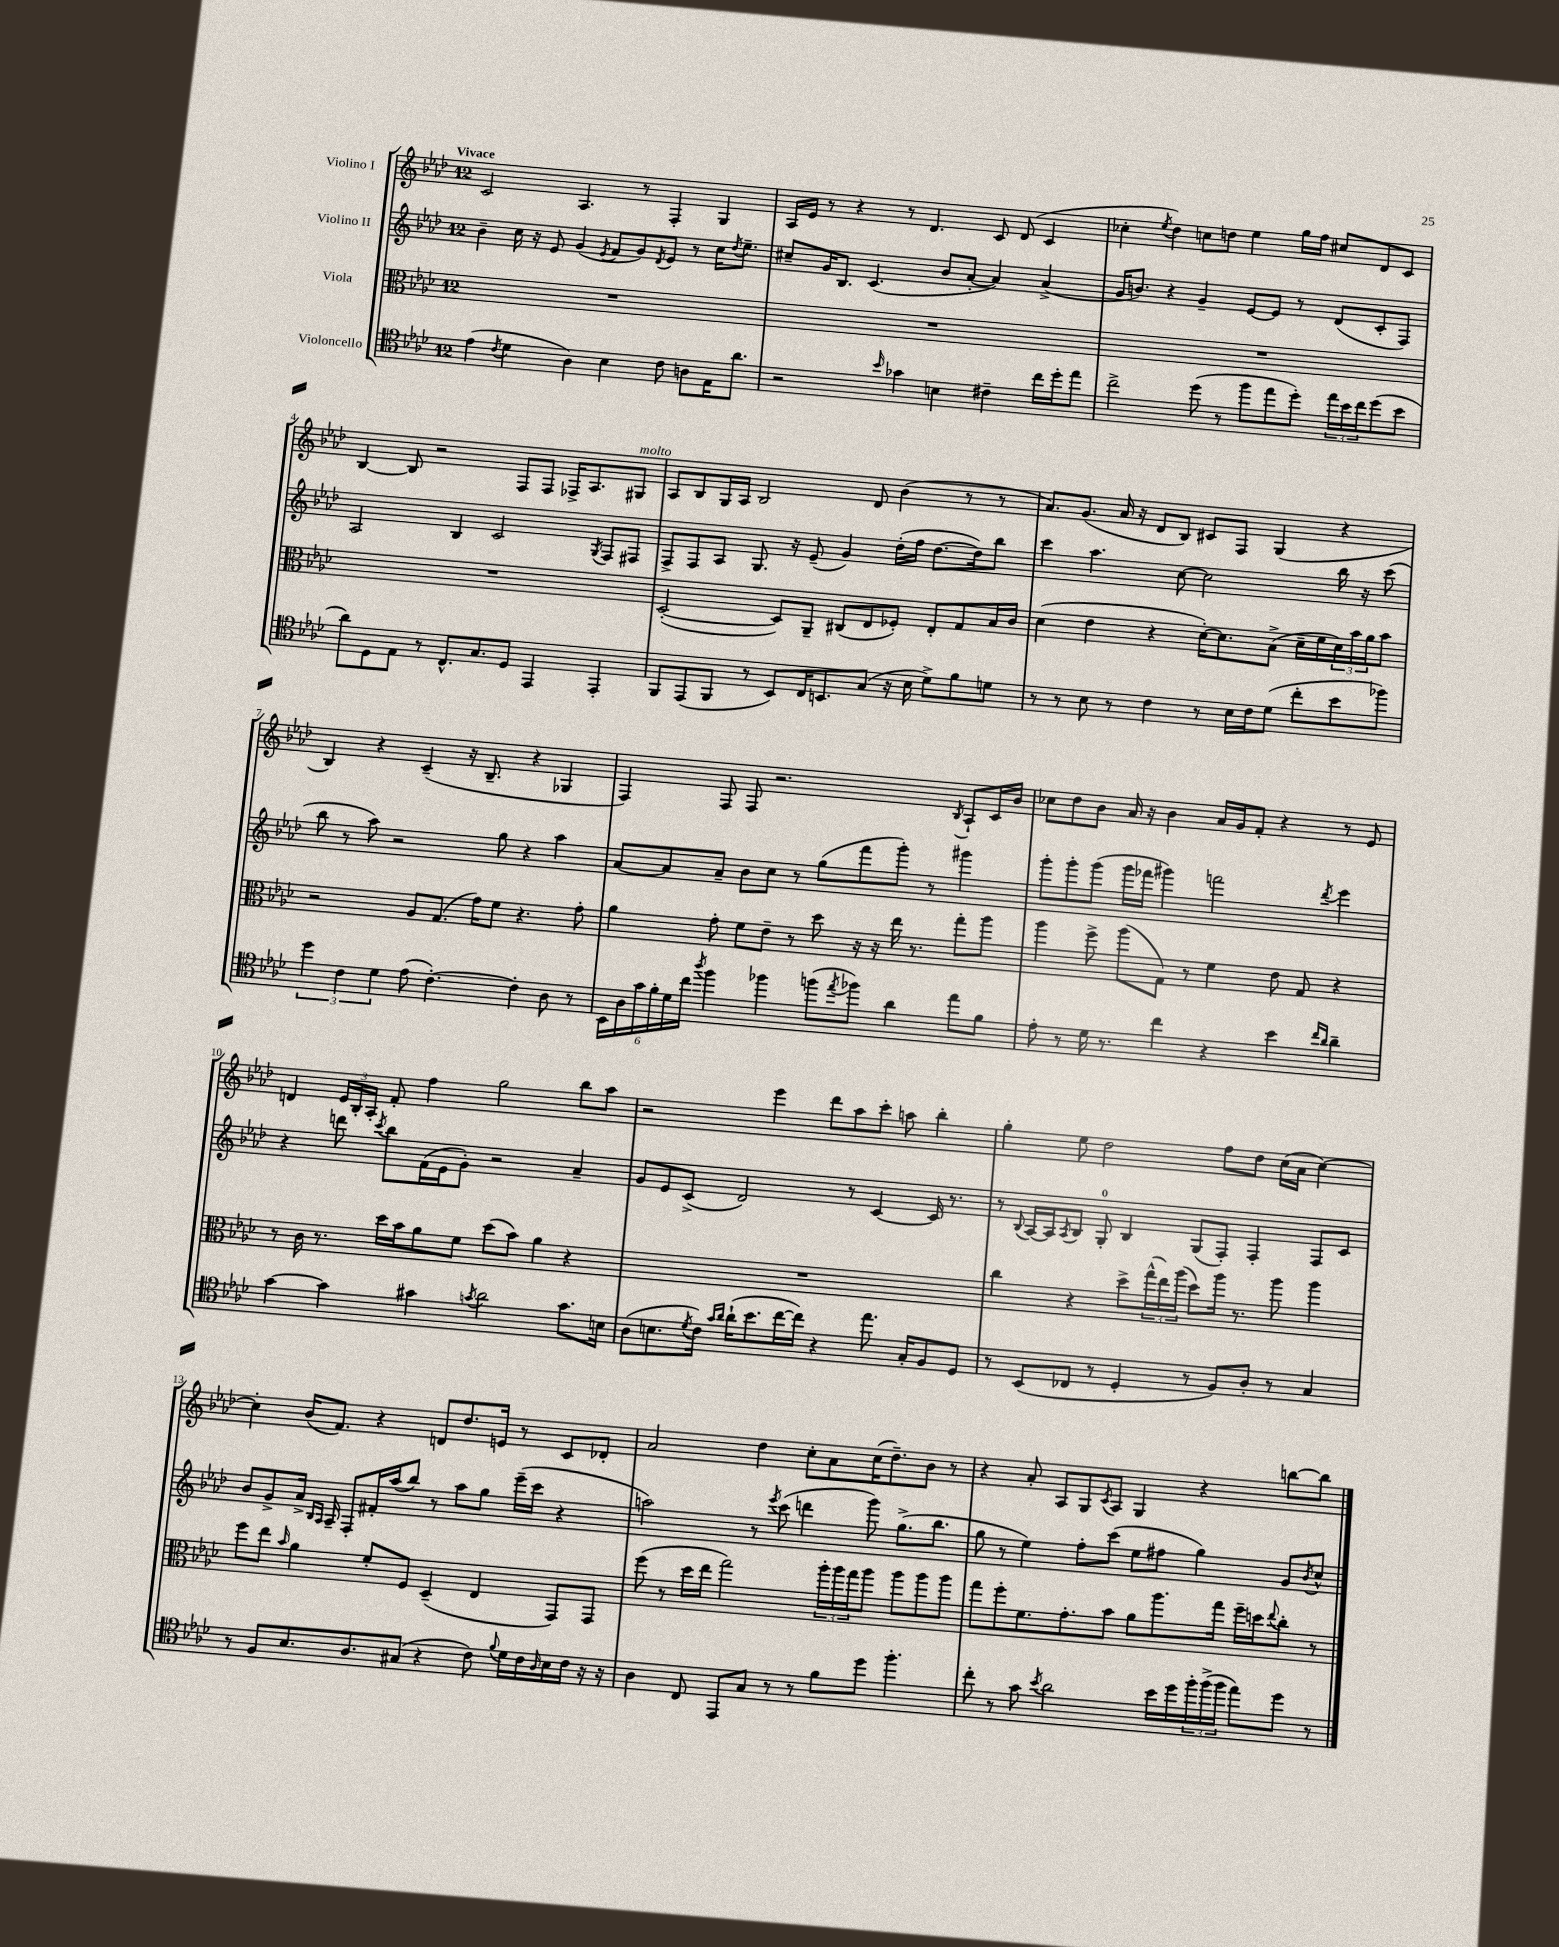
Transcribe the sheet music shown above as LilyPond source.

<<
\new StaffGroup <<
\new Staff = "s0" \with { instrumentName = "Violino I" } {
    \clef treble \key aes \major \once \override Staff.TimeSignature.style = #'single-digit \time 12/8 \tempo "Vivace"
    c'2 aes4. r8 f4-. g4 |
    aes16 ees'16 r8 r4 r8 des'4. c'8 des'8( c'4 |
    ces''4-. \acciaccatura { ees''8 } des''4) c''8 d''8 ees''4 g''16 f''16 cis''8 des'8 c'8 |
    bes4~ bes8 r2 f8 f8 fes16-> aes8. gis8^\markup { \italic "molto" } |
    aes8 bes8 g16 aes16 bes2 des'8 bes'4( r8 r8 |
    aes'8.) g'8.( aes'16 r16 des'8 bes8) cis'8 f8 g4( r4 |
    bes4) r4 c'4--( r16 bes8.-- r4 ges4 |
    f4) f8 f8 r2. \acciaccatura { bes8 } aes8-! c'16 bes'16 |
    ces''8 des''8 bes'8 aes'16 r16 bes'4 aes'16 g'16 f'8-. r4 r8 ees'8 |
    d'4 \tuplet 3/2 { ees'16 bes16-. aes16-. } f'8-. f''4 g''2 bes''8 aes''8 |
    r2 ees'''4 des'''8 aes''8 c'''8-. a''8 bes''4-. |
    g''4-. ees''8 des''2 f''8 des''8 c''16( aes'16 c''4~) |
    c''4-. bes'16( f'8.) r4 d'8 des''8. e'16 r8 c'8 des'8-. |
    aes'2 des''4 c''8-. aes'8 c''16( des''8.--) bes'8 r8 |
    r4 aes'8-. aes8 g8 \acciaccatura { c'8 } aes8 g4 r4 b''8~ b''8 \bar "|." |
}
\new Staff = "s1" \with { instrumentName = "Violino II" } {
    \clef treble \key aes \major \once \override Staff.TimeSignature.style = #'single-digit \time 12/8
    bes'4-- c''16 r16 ees'8 g'4( \acciaccatura { ees'8 } f'8 g'8) \acciaccatura { des'8 } ees'8 r8 c''16 \acciaccatura { des''8 } ees''8.-- |
    cis''8-- g'16 bes8. c'4.( bes'8 aes'8~-. aes'4) aes'4->( |
    g'16 b'8.) r4 g'4-- ees'8~ ees'8 r8 des'8( c'8-. f8) |
    aes2 bes4 c'2 \acciaccatura { g8 } f8 fis8 |
    f8-> f8 aes8 g8. r16 ees'8--( g'4) des''16-.( f''16 des''8.~ des''16) bes''8 |
    c'''4 aes''4. c''8~ c''2 bes''16 r16 c'''8( |
    bes''8 r8 aes''8) r2 g''8 r4 aes''4 |
    aes'8~ aes'8 aes'8-- bes'8 c''8 r8 g''8( f'''8 g'''8-.) r8 gis'''4 |
    g'''8-. g'''8-. g'''8( g'''16 fes'''16 gis'''4) f'''2 \acciaccatura { des'''8 } ees'''4 |
    r4 d'''8 \acciaccatura { c'''8 } bes''8 f'16( ees'16 g'8-.) r2 aes'4-- |
    g'8 ees'8 c'8->( des'2) r8 c'4~ c'16 r8. |
    r8 \appoggiatura { bes8 } aes16~ aes16 \acciaccatura { aes8 } bes8 g8-0-. bes4 g8( f8-.) f4-. f8 c'8 |
    bes'8 g'8-> aes'16-> \grace { bes16 aes16 } aes16-- f8-. fis'16-. aes''16( bes''8) r8 aes''8 g''8 ees'''16--( c'''16 r4 |
    a''2) r8 \acciaccatura { ees'''8 } c'''8( d'''4 g'''8) g''8.->( bes''8. |
    g''8 r8 ees''4) f''8-. c'''8( ees''8 fis''8 g''4) g'8 \acciaccatura { bes'8 } c''8-^ \bar "|." |
}
\new Staff = "s2" \with { instrumentName = "Viola" } {
    \clef alto \key aes \major \once \override Staff.TimeSignature.style = #'single-digit \time 12/8
    R1. |
    R1. |
    R1. |
    R1. |
    des2~-.( des8) aes,8-- cis8( ees8 fes8-.) ees8-. g8 bes16 c'16 |
    des'4( ees'4 r4 des'16~-.) des'8. bes8->( des'16-- f'16 \tuplet 3/2 { des'16) bes'16 aes'16 } bes'8 |
    r2 aes8 g8.( g'16) f'8 r4. g'8-. |
    aes'4 g'8-. f'8 ees'8-- r8 des''8 r16 r16 ees''16 r8. g''8-. aes''8 |
    aes''4 f''8-> aes''8( g8) r8 f'4 ees'8 g8 r4 |
    r8 c'16 r8. des''16 bes'16 aes'8 f'8 des''8( bes'8) aes'4 r4 |
    R1. |
    c''4 r4 des''8-> \tuplet 3/2 { g''16-^( ees''16) aes''16( } des''8) aes''16 r8. aes''8 aes''4 |
    f''8 ees''8 \grace { bes'16 } aes'4 f'8-. f8 des4--( ees4 g,8) g,8 |
    f''8( r8 des''16 ees''16 g''2) \tuplet 3/2 { aes''16-. aes''16 g''16 } aes''8 aes''8 aes''8 aes''8 |
    g''8 f''8-. f'8. g'8.-. bes'8 aes'8 aes''8. g''16 f''16-- d''16 \appoggiatura { ees''8 } c''8-. r8 \bar "|." |
}
\new Staff = "s3" \with { instrumentName = "Violoncello" } {
    \clef tenor \key aes \major \once \override Staff.TimeSignature.style = #'single-digit \time 12/8
    ees'4( \acciaccatura { c'8 } des'4 aes4) bes4 c'8 a8 ees16 aes'8. |
    r2 \grace { bes'16 } ges'4 b4 cis'4-- c''16 des''16-. ees''8 |
    c''2-> des''8( r8 f''8 ees''8 des''8-.) \tuplet 3/2 { ees''16 bes'16 c''16 } des''8( bes'8 |
    aes'8) des8 ees8 r8 c8.-^ g8. des8 ees,4 ees,4-. |
    f,8 ees,8( f,8 r8 bes,8) c16 b,8. g8( r16 bes16 des'8->) f'8 d'8 |
    r8 r8 bes8 r8 c'4 r8 bes16 c'16 des'8( c''8-. bes'8 fes''8) |
    \tuplet 3/2 { des''4 c'4 des'4 } ees'8( c'4.~-.) c'4-. aes8 r8 |
    \tuplet 6/4 { bes,16 aes16 g'16 f'16-. des'16 c''16 } \acciaccatura { aes''8 } f''4 fes''4 f''8( \acciaccatura { ees''8 } fes''8) aes'4 ees''8 f'8 |
    ees'8-. r8 des'16 r8. c''4 r4 bes'4 \grace { c''16 aes'16 } aes'4-- |
    g'4~ g'4 gis'4 \acciaccatura { g'8 } aes'2 g'8. b16 |
    aes8( b8. \acciaccatura { des'8 } c'16) \grace { g'16 aes'16 } aes'16-!( bes'8. c''16~ c''16) r4 ees''8. g16-. f8 des8 |
    r8 bes,8( ces8 r8 des4-. r8 f8) aes8-. r8 g4 |
    r8 f8 bes8. aes8. gis8( r4 c'8) \appoggiatura { f'8 } des'16 c'16 \grace { aes16 } bes16 c'16 r16 r16 |
    aes4 c8 ees,8 g8 r8 r8 f'8 des''8 f''4.-. |
    c''8-. r8 g'8 \acciaccatura { bes'8 } aes'2 bes'16 des''16 \tuplet 3/2 { f''16-. f''16->( f''16 } ees''8) des''8 r8 \bar "|." |
}
>>
>>
